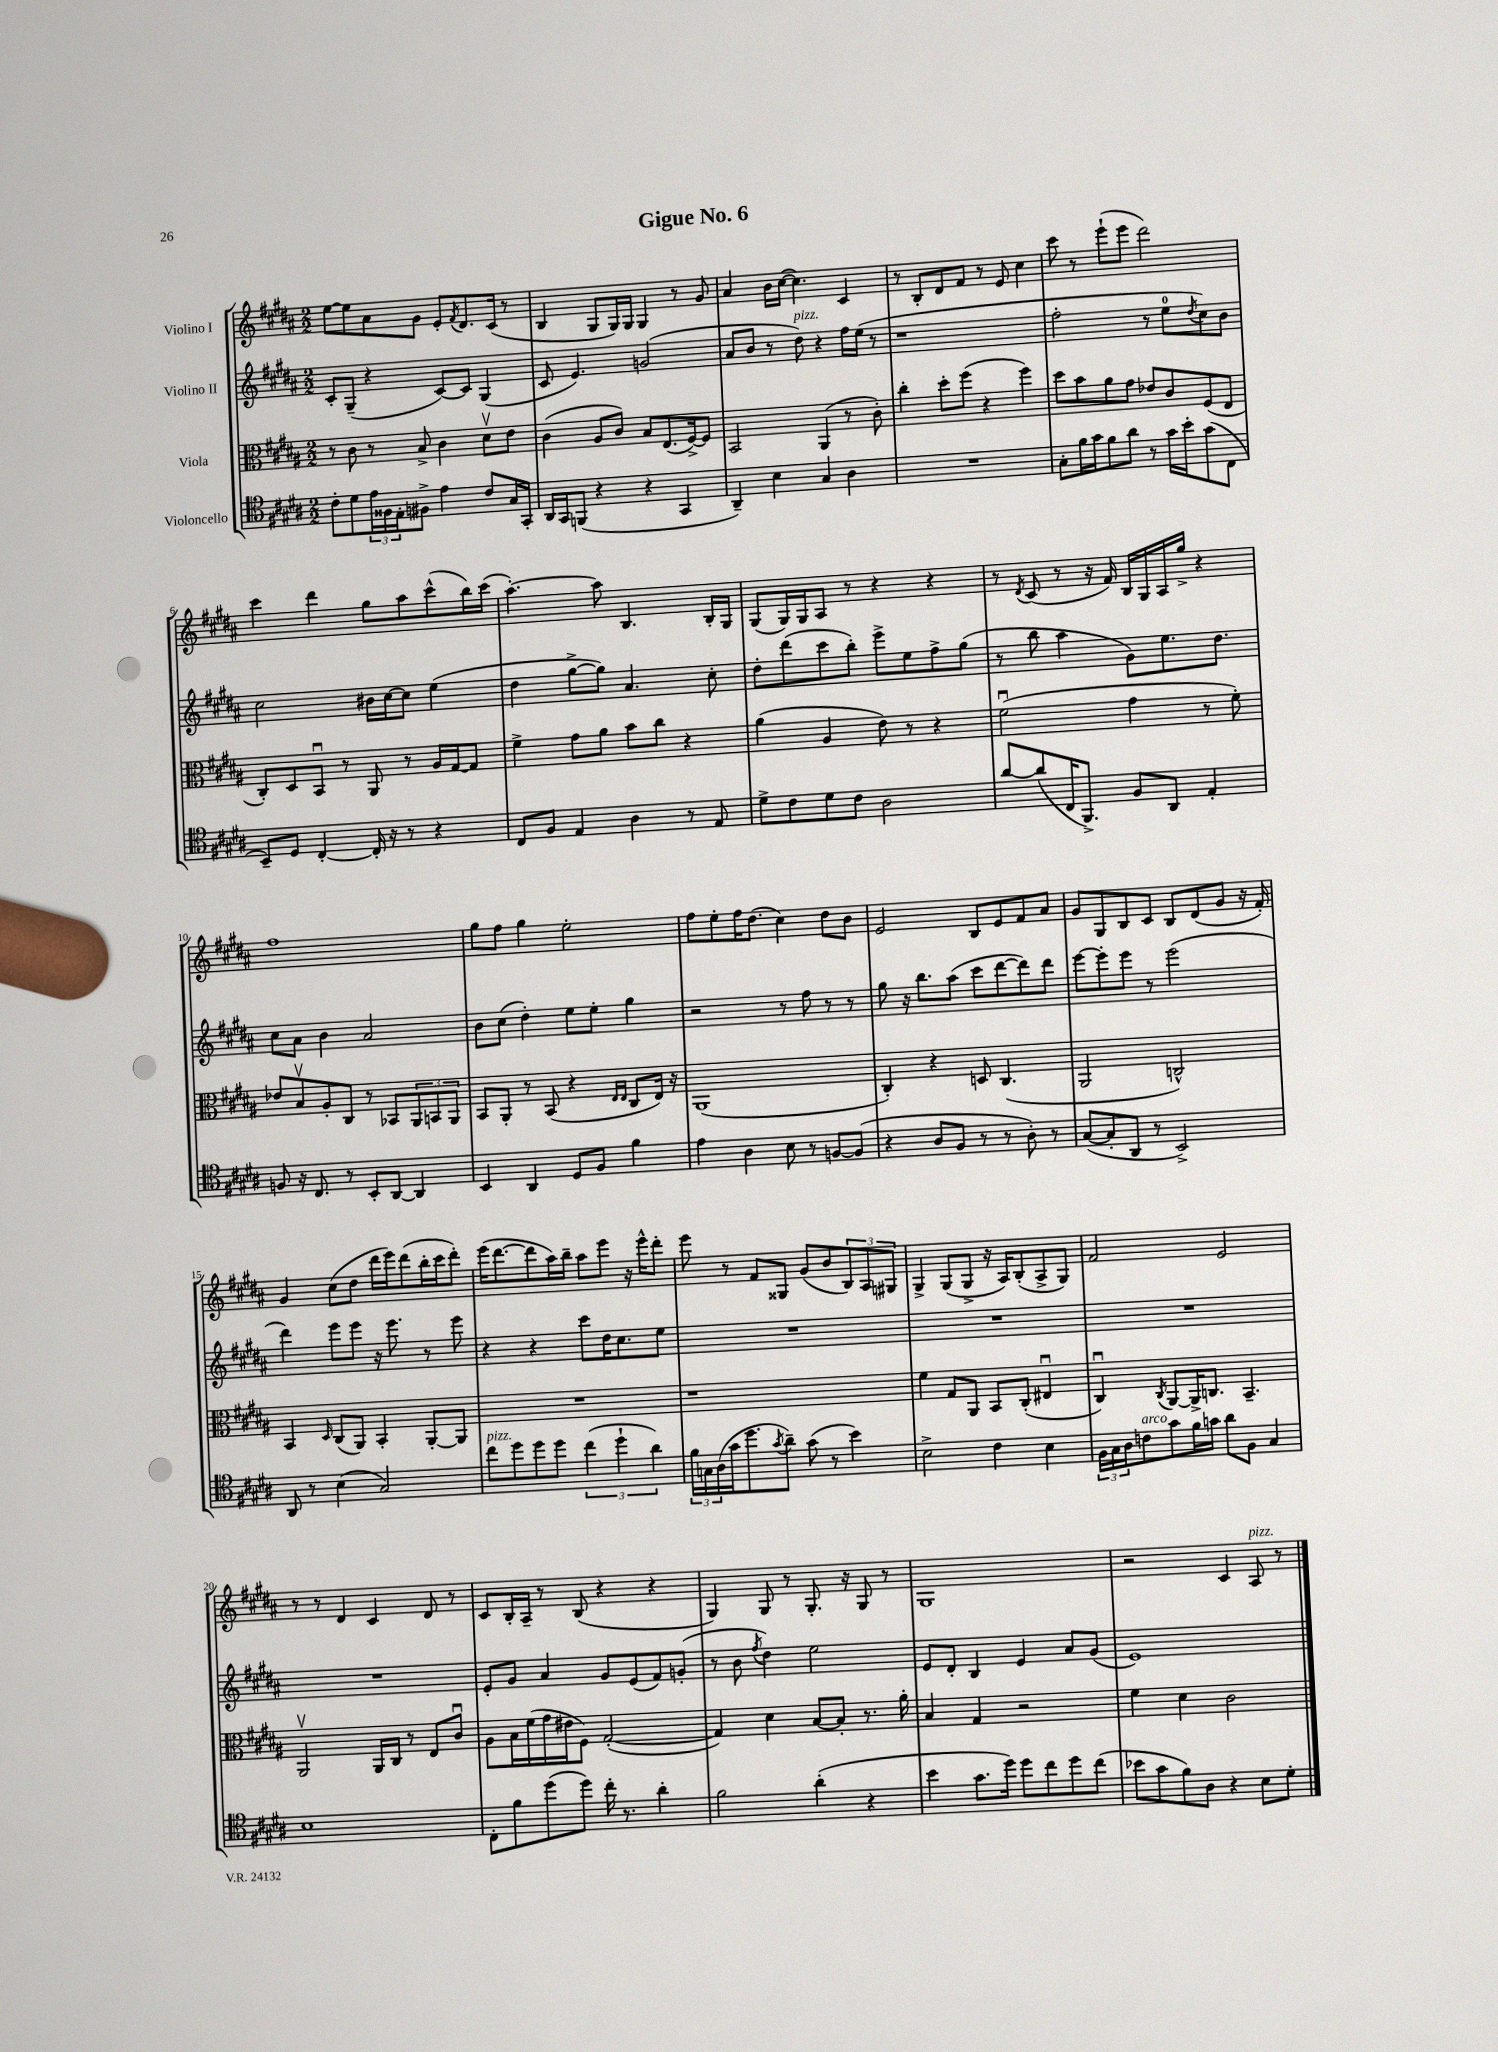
\header { title = "Gigue No. 6" }
<<
\new StaffGroup <<
\new Staff = "s0" \with { instrumentName = "Violino I" } {
    \clef treble \key b \major \numericTimeSignature \time 2/2
    e''8~ e''8 ais'8 gis'8 e'8-. \acciaccatura { fis'8 } dis'8. cis'16( r8 |
    b4 gis8 gis16) gis16 gis4 r8 gis'8 |
    ais'4 b'16 cis''16~( cis''4.) cis'4 |
    r8 b8-. dis'8 fis'8 r8 e'8 cis''4 |
    cis'''8 r8 e'''8-!( e'''8 dis'''2) |
    cis'''4 dis'''4 gis''8 ais''8 cis'''8-^( b''16) cis'''16( |
    ais''4.~-.) ais''8 b4. b16-. gis16 |
    gis8( gis16) gis16 ais8 r8 r4 r4 |
    r8 \acciaccatura { dis'8 } cis'8( r8 r16 fis'16) b16 gis16 ais16 gis''16-> r4 |
    fis''1 |
    gis''8 fis''8 gis''4 e''2-. |
    fis''8 e''8-. fis''16 dis''8.( cis''4) dis''8 b'8 |
    e'2 b8 e'8 fis'8 ais'8 |
    gis'8 gis8 b8 cis'8 b8 dis'8( gis'8 r16 fis'16-.) |
    gis'4 cis''8( dis''8 dis'''16 e'''16) dis'''8( b''16-. cis'''16 dis'''8-.) |
    e'''16( dis'''8.~ dis'''8 ais''16) b''16-- ais''8 e'''8 r16 e'''16-^ dis'''8-. |
    e'''8 r8 fis'8 gisis8 gis'8( b'8 \tuplet 3/2 { b8) ais8 gis8 } |
    gis4-> gis8( gis8-> r16 ais16) b8-.( ais8-> gis8) |
    fis'2 e'2 |
    r8 r8 dis'4 cis'4 dis'8 r8 |
    cis'8 b16-. ais16-- r8 b8( r4 r4 |
    gis4) gis8 r8 gis8.-. r16 gis8 r8 |
    gis1 |
    r2 cis'4 ais8^\markup { \italic "pizz." } r8 \bar "|." |
}
\new Staff = "s1" \with { instrumentName = "Violino II" } {
    \clef treble \key b \major \numericTimeSignature \time 2/2
    cis'8-. gis8--( r4 cis'8~) cis'8 gis4( |
    cis'8 e'4.) g'2( |
    ais'8 b'8 r8 dis''8^\markup { \italic "pizz." }) r4 fis''16 e''16( r8 |
    r1 |
    fis''2-. r8 e''8-0 \acciaccatura { dis''8 } cis''8) b'8 |
    cis''2 bis'16 cis''16~ cis''8 e''4( |
    dis''4 gis''8~-> gis''8) ais'4. cis''8-. |
    dis''8-. dis'''8( cis'''8 b''8-.) e'''8-> e''8 fis''8-> gis''8( |
    r8 b''8 ais''4 gis'8) e''8. dis''8. |
    cis''8 ais'8 b'4 ais'2 |
    b'8 cis''8( dis''4-.) e''8 e''8-. gis''4 |
    r2 r8 fis''8 r8 r8 |
    gis''8 r16 b''8. ais''8( cis'''8 dis'''8~ dis'''8) dis'''8 |
    e'''8~ e'''8-. e'''8 r8 e'''2( |
    dis'''4) e'''8 e'''8 r16 e'''8. r8 e'''8 |
    r4 r4 cis'''8 dis''16 cis''8. e''8 |
    R1 |
    R1 |
    R1 |
    R1 |
    e'8-. gis'8 ais'4 gis'8 e'8( fis'8) g'8-.( |
    r8 b'8 \acciaccatura { fis''8 } dis''4) e''2 |
    e'8 dis'8-. b4 e'4 ais'8 gis'8( |
    e'1) \bar "|." |
}
\new Staff = "s2" \with { instrumentName = "Viola" } {
    \clef alto \key b \major \numericTimeSignature \time 2/2
    r8 cis'8 r8 b8-> cis'4 dis'8\upbow e'8 |
    cis'4( ais8 cis'8) b8 e8.( fis16~->) fis8 |
    b,2 ais,4( r8 cis'8-.) |
    cis''4-. dis''8-. fis''8( r4 fis''4) |
    dis''8 b'8 ais'8 gis'8 ees'8 cis'8 fis8( e8 |
    cis8-.) dis8 b,8\downbow r8 ais,8 r8 ais16 gis16~ gis8 |
    fis'4-> gis'8 ais'8 b'8 cis''8 r4 |
    ais'4( ais4 e'8) r8 r4 |
    fis'2\downbow( gis'4 r8 fis'8-.) |
    ees'8 b8\upbow ais8-. cis8 r8 bes,8 \tuplet 3/2 { ais,8 b,8 ais,8 } |
    b,8 ais,8-. r8 b,8( r4 \grace { e16 e16 } cis8 e16) r16 |
    ais,1( |
    cis4-.) r4 d8 cis4.( |
    ais,2 c2-^) |
    b,4 \grace { dis16 } cis8( ais,8) b,4-. ais,8~-. ais,8 |
    R1 |
    r1 |
    fis'4 gis8 ais,8 b,8 cis8-.( eis4\downbow |
    cis4\downbow) \acciaccatura { cis8 } ais,8~ ais,16-> c8. b,4.-- |
    ais,2\upbow ais,16 cis16 r8 e8 cis'8\downbow |
    ais8 b16 fis'16( gis'16 eis'16 fis8) gis2~-.( |
    gis4) dis'4 b8~ b8-. r8. ais'16-. |
    b4 gis4 r2 |
    fis'4 dis'4 cis'2 \bar "|." |
}
\new Staff = "s3" \with { instrumentName = "Violoncello" } {
    \clef tenor \key b \major \numericTimeSignature \time 2/2
    cis'8-. dis'8 \tuplet 3/2 { e'16 fisis16 e16-. } fis8-> e'4 cis'8 gis16 gis,16-. |
    ais,16 gis,16 f,8( r4 r4 gis,4 |
    ais,4--) b4 gis4 ais4 |
    R1 |
    gis8-. fis'16 gis'16 fis'8 ais'8 r8 gis'16 b'16-. gis'8( cis8 |
    b,8--) dis8 cis4~-. cis16-. r16 r8 r4 |
    cis8 fis8 e4 ais4 r8 e8 |
    dis'8-> cis'8 dis'8 cis'8 ais2 |
    ais'8~ ais'8( cis16 fis,8.->) fis8 ais,8 e4-. |
    f8 r16 cis8. r8 b,8-. ais,8~ ais,4 |
    b,4 ais,4 dis8 fis8 fis'4 |
    e'4 ais4 b8 r8 f8~ f8( |
    r4 ais8 fis8 r8 r8 ais8-.) r8 |
    gis8~( gis8-. ais,8 r8 b,2->) |
    ais,8 r8 b4( gis2) |
    cis''8^\markup { \italic "pizz." } dis''8 dis''8 dis''8 \tuplet 3/2 { cis''4( dis''4-! ais'4) } |
    \tuplet 3/2 { fis'16 g16 ais16( } gis'16 dis''8. \acciaccatura { gis'8 } ais'8--) gis'8( r8 b'4) |
    b2-> cis'4 b4 |
    \tuplet 3/2 { fis16 gis16 ais16 } c'8^\markup { \italic "arco" } gis'8 fis'16 g'16 ais'8 fis8 gis4 |
    b1 |
    cis8-. fis'8 dis''8( dis''8) cis''16-. r8. ais'4-. |
    fis'2 ais'4-.( r4 |
    b'4 gis'8. dis''16) dis''8 cis''8 dis''8 cis''8( |
    bes'8 gis'8 fis'8) ais8 r4 b8 dis'8-. \bar "|." |
}
>>
>>
